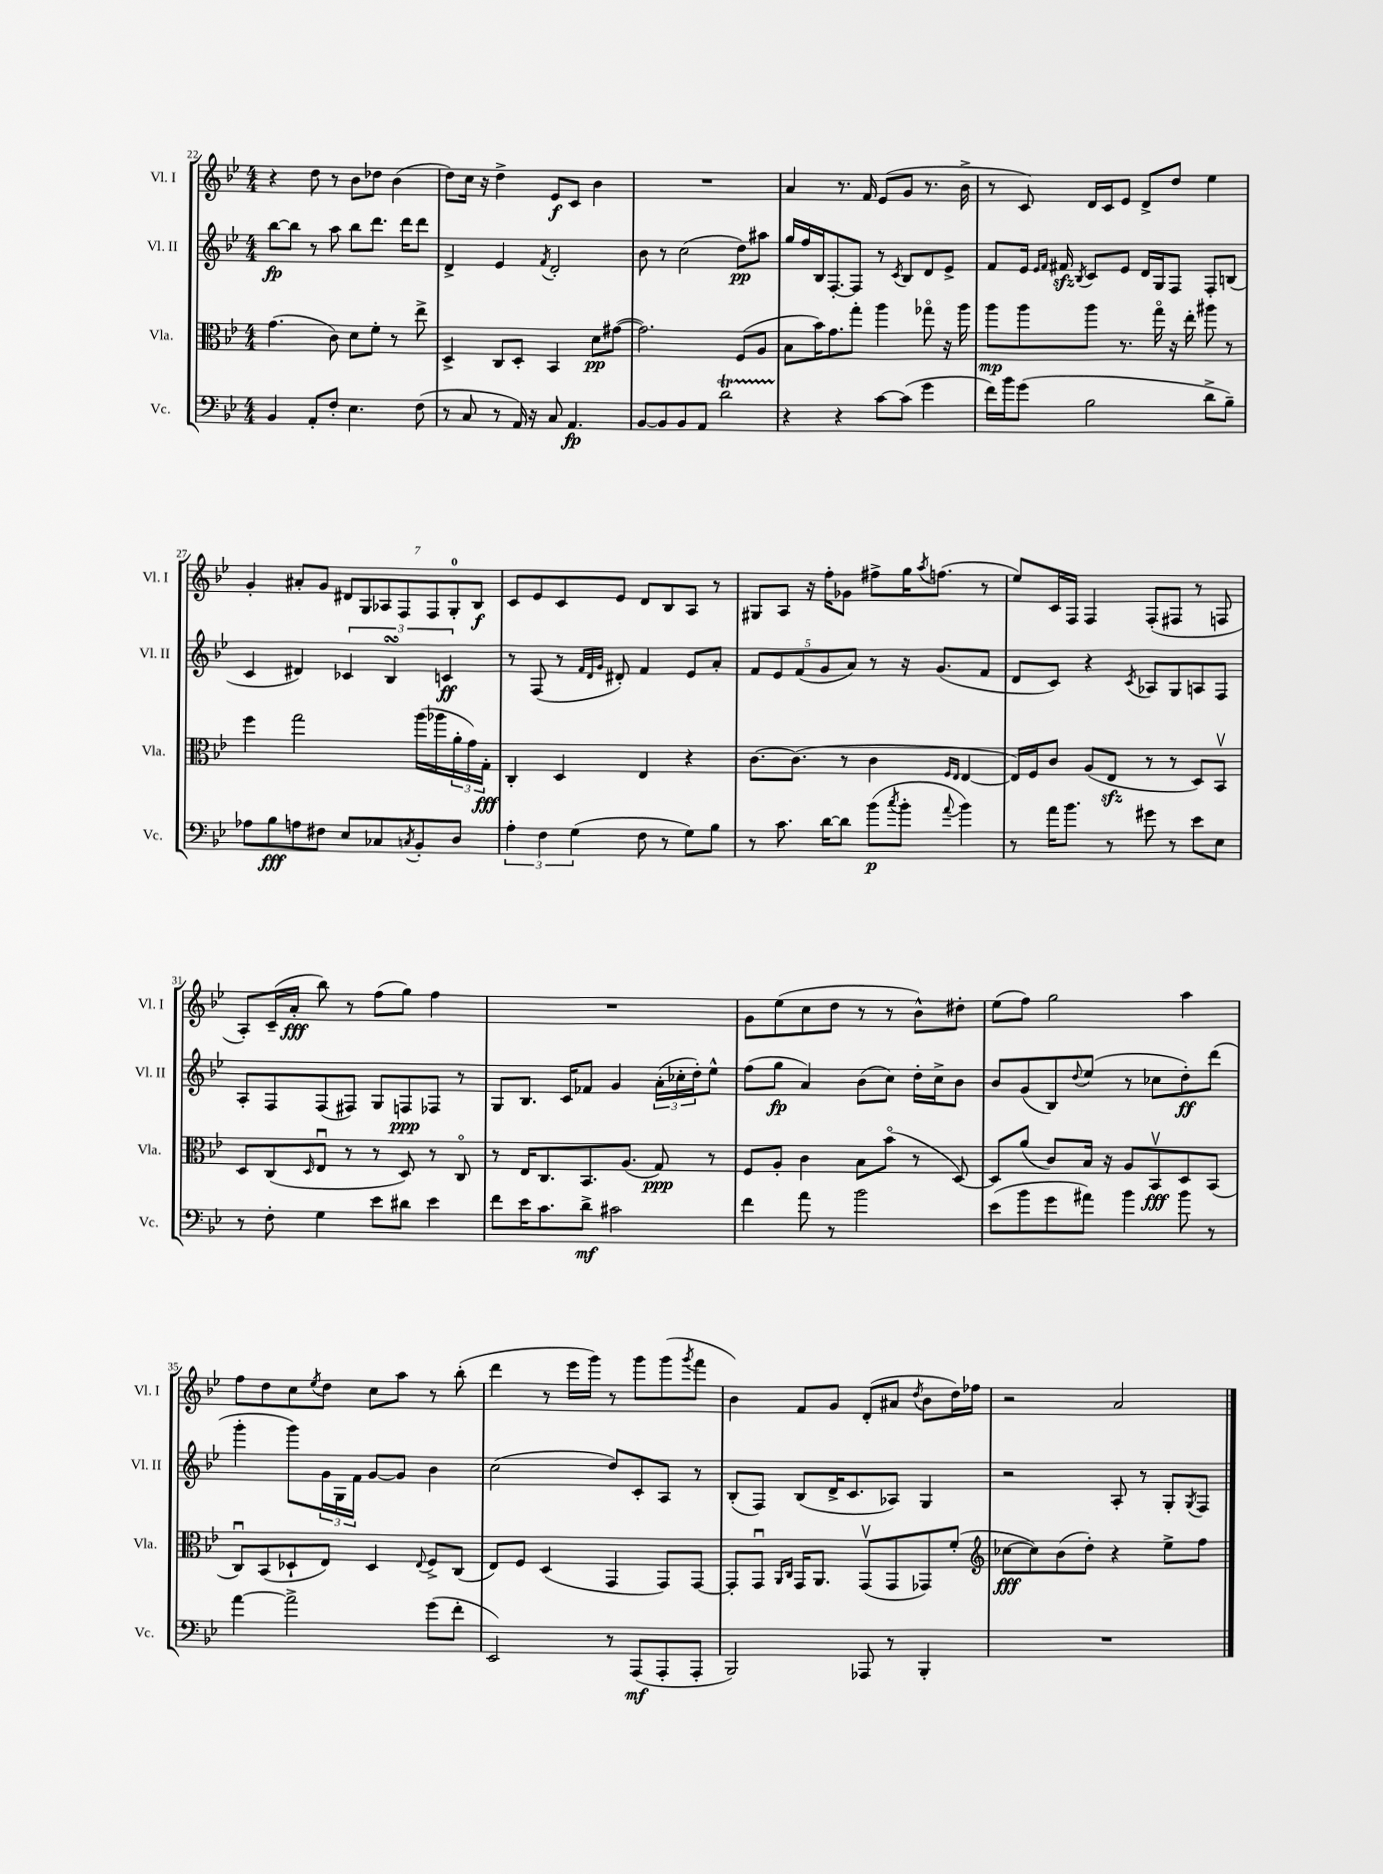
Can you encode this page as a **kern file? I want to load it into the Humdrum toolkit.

**kern	**kern	**kern	**kern
*staff4	*staff3	*staff2	*staff1
*clefF4	*clefC3	*clefG2	*clefG2
*k[b-e-]	*k[b-e-]	*k[b-e-]	*k[b-e-]
*M4/4	*M4/4	*M4/4	*M4/4
4BB-	(4.g	[8bb-	4r
.	.	8bb-]	.
8AA'	.	8r	8dd
8F'	8c)	8aa	8r
4.E-	8d	8bb-	8b-
.	8f'	8.ddd	8dd-
.	8r	.	(4b-
.	.	16ddd	.
(8F	8ee-^	8ddd	.
=	=	=	=
8r	4D^	4d^	8dd)
8C	.	.	16cc
.	.	.	16r
8r	8C	4e-	4dd^
16AA)	8D'	.	.
16r	.	.	.
.	.	8qf	.
8C	4BB-	2d'	8e-
4.AA	.	.	8c
.	8d	.	4b-
.	([8g#	.	.
=	=	=	=
[8BB-	2.g#])	8b-	1r
8BB-]	.	8r	.
8BB-	.	(2cc	.
8AA	.	.	.
2d	.	.	.
.	(8F	8dd)	.
.	8A	8aa#	.
=	=	=	=
4r	8B-	16gg	4a
.	.	16ff	.
.	16b-)	16B-	.
.	8.g	[8.F'	.
4r	.	.	8.r
.	8gg'	8F]	.
.	.	.	16f
[8c	4aa	8r	(8e-
.	.	8qc	.
(8c]	.	8B-	8g
4g	8gg-o	8d	8.r
.	16r	8e-^	.
.	16aa	.	16b-^
=	=	=	=
16f)	8aa	8f	8r
16b-	.	.	.
(8g	8aa	16e-	8c)
.	.	16qqe-	.
.	.	16qqf	.
.	.	16f#	.
.	.	8qB-	.
2B-	8aa	8c	16d
.	.	.	16c
.	8.r	8e-	8e-
.	.	16d	8d^
.	16ggo	16G	.
.	16r	8F	8dd
.	16ee-'	.	.
8d^	8aa#	8F'	4ee-
8B-~)	8r	(8B	.
=	=	=	=
8A-	4ff	4c	4g'
8B-	.	.	.
8A	2gg	4d#)	8a#'
8F#	.	.	8g
8E-	.	6c-	14d#
.	.	.	14G
8C-	.	.	.
.	.	.	14A-
.	.	6B-	.
.	.	.	14F
8qC	.	.	.
8BB-'	(16aa	.	.
.	.	.	14F
.	16aa-	.	.
.	.	6c	.
.	.	.	14G'
8D	24a'	.	.
.	24g)	.	.
.	.	.	14B-
.	24G'	.	.
=	=	=	=
6A'	4C'	8r	8c
.	.	(8F	8e-
6F	.	.	.
.	4D	8r	8c
(6G	.	.	.
.	.	32qqf	.
.	.	32qqd	.
.	.	32qqg	.
.	.	8d#')	8e-
8F	4E-	4f	8d
8r	.	.	8B-
8G)	4r	8e-	8A
8B-	.	8a'	8r
=	=	=	=
8r	[8.c	10f	8G#
.	.	10e-	.
8.c	.	.	8A
.	(8.c]	.	.
.	.	(10f	.
.	.	.	16r
.	.	10g	.
[16d	.	.	16ff'
8d]	8r	.	8g-
.	.	10a)	.
(8b-	4c	8r	8ff#^
8qcc	.	.	.
8b-'	.	16r	16gg
.	.	.	8qaa
.	.	(8.g	(8.ff
.	16qqF	.	.
8qqa	16qqE-	.	.
4b-)	[4E-	.	.
.	.	8f	8r
=	=	=	=
8r	16E-])	8d	8ee-)
.	16F	.	.
16a	8c	8c)	16c
8.b-	.	.	16F
.	(8A	4r	4F
8r	8E-	.	.
.	.	8qc	.
8g#	8r	8A-	(8F'
8r	8r	8G	8F#
8e-	8D)	8A	8r
8E-	8BB-v	8F	8F
=	=	=	=
8r	8D	8A'	8A')
8F'	(8C	8F	(16c~
.	.	.	16a'
.	16qqD	.	.
4G	8E-u	(8F	8bb-)
.	8r	8F#)	8r
8e-	8r	8G	(8ff
8d#	8D)	8F	8gg)
4e-	8r	8F-	4ff
.	8Co	8r	.
=	=	=	=
8f	8r	8G	1r
16e-	16E-	8.B-	.
8.c	8.C	.	.
.	.	16c	.
8d^	8.BB-	8f-	.
2c#	.	4g	.
.	(8.A	.	.
.	8G)	(24a'	.
.	.	24cc-'	.
.	.	24dd')	.
.	8r	8ee-^^	.
=	=	=	=
4f	8F	(8ff	8g
.	8A'	8gg	(8ee-
8a	4c	4a)	8cc
8r	.	.	8dd
2b-	8B-	(8b-	8r
.	(8b-o	8cc)	8r
.	8r	16dd'	8b-^^)
.	.	16cc^	.
.	[8D)	8b-	8dd#'
=	=	=	=
(8e-	8D]	8b-	(8ee-
8b-	(8a	(8g	8ff)
8g	8c)	8B-)	2gg
.	.	8qqdd	.
8a#)	16B-	(8ee-	.
.	16r	.	.
4b-	8A	8r	.
.	8BB-v	8cc-	.
8b-	8D	8dd')	4aa
8r	(8BB-	(8ddd	.
=	=	=	=
[4a	8Cu)	4ggg'	8ff
.	(8BB-	.	8dd
2a^]	8D-`	8ggg)	8cc
.	.	.	8qee-
.	8E-)	24g	8dd
.	.	24G	.
.	.	24f	.
.	4D-	[8g	8cc
.	.	8g]	8aa
.	8qqE-	.	.
(8g	8F^	4b-	8r
8f'	(8C	.	(8bb-'
=	=	=	=
2EE-)	8E-)	(2cc	4ddd
.	8F	.	.
.	(4D	.	8r
.	.	.	16eee-
.	.	.	16ggg)
8r	4GG	8dd)	8r
(8AAA	.	8c'	8ggg
8AAA'	8GG)	8A	(8ggg
.	.	.	8qggg
8AAA'	[8GG	8r	8fff
=	=	=	=
2BBB-)	8GG']	(8B-'	4b-)
.	8GGu	8F)	.
.	16qqAA	.	.
.	16qqC	.	.
.	16GG	(8B-	8f
.	8.AA	.	.
.	.	16d^	8g
.	.	8.c	.
8AAA-	(8GGv	.	(8d'
8r	8GG	8A-)	8a#
.	.	.	8qdd
4BBB-'	8GG-)	4G	8b-
.	(8f'	.	16dd)
.	.	.	16ff-
=	=	=	=
*	*clefG2	*	*
1r	[8cc-	2r	2r
.	8cc-])	.	.
.	(8b-	.	.
.	8dd')	.	.
.	4r	8A'	2a
.	.	8r	.
.	8ee-^	8G'	.
.	.	8qG	.
.	8ff	8F	.
==	==	==	==
*-	*-	*-	*-
